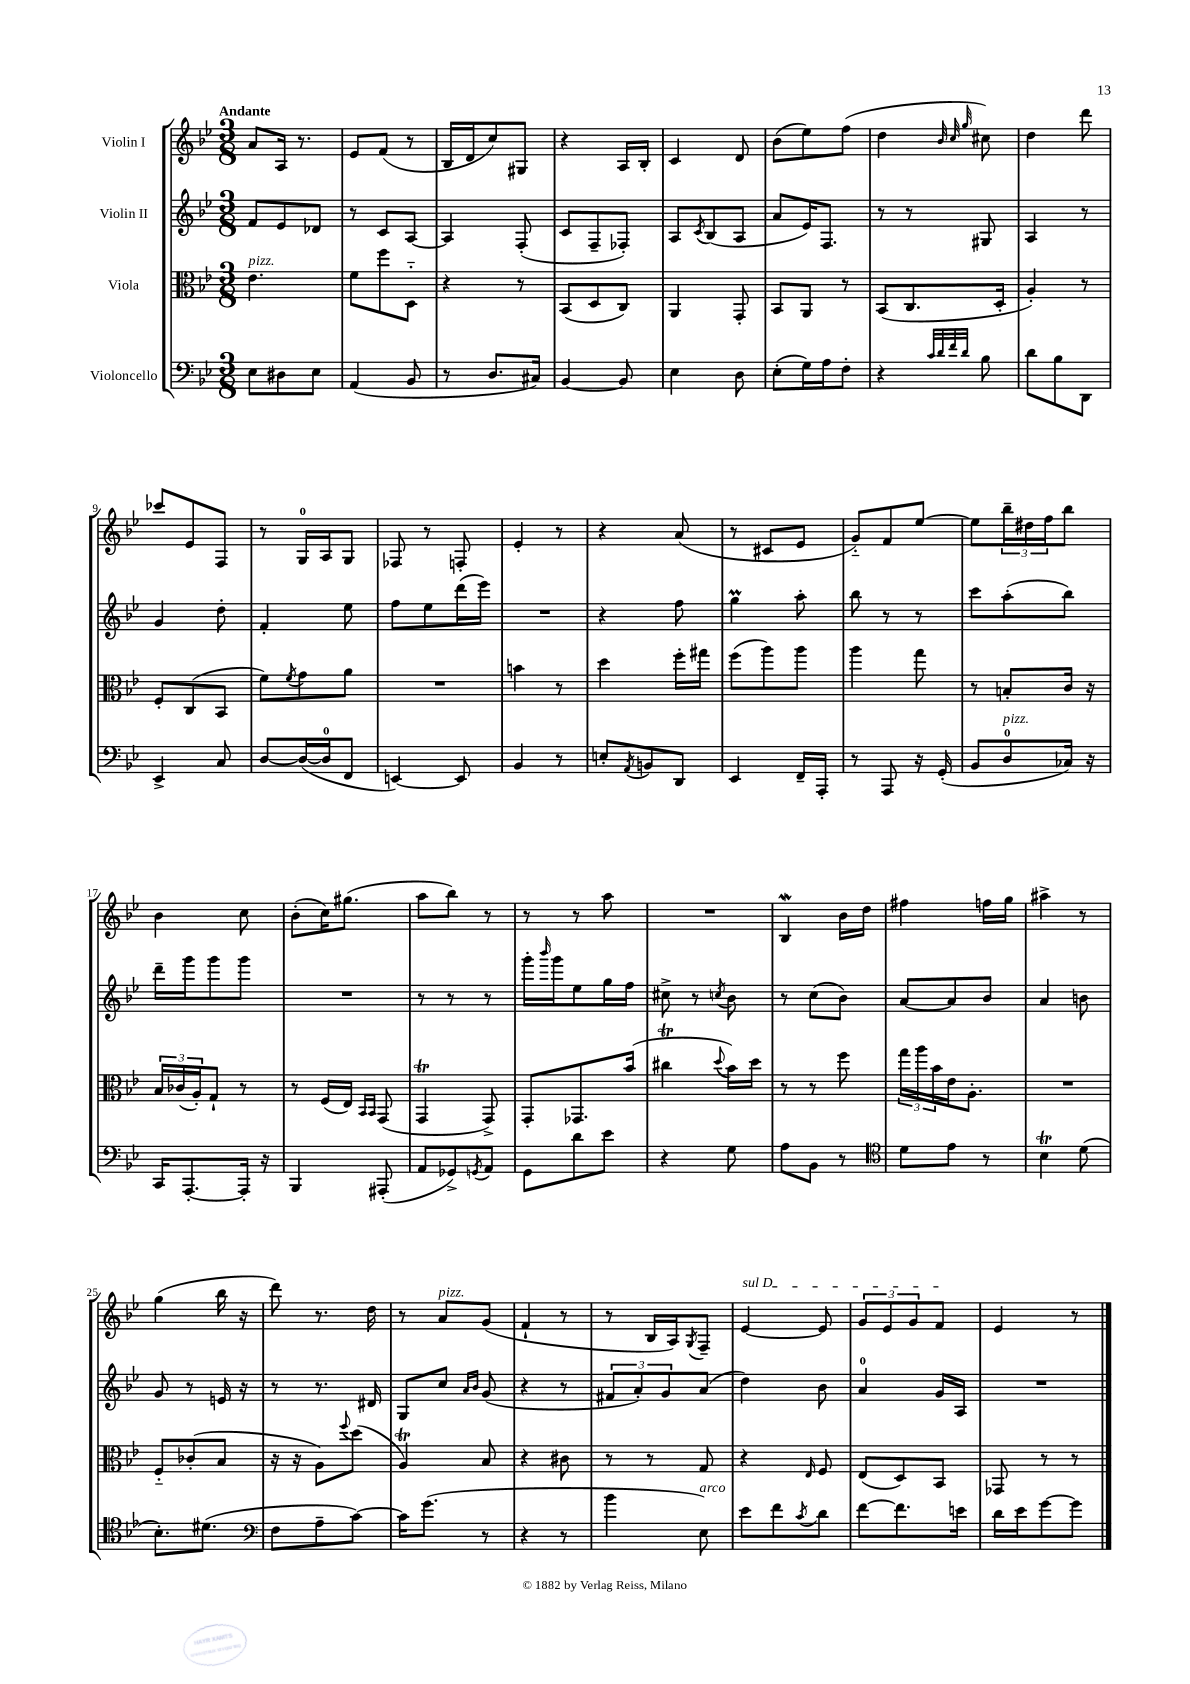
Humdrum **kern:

**kern	**kern	**kern	**kern
*part4	*part3	*part2	*part1
*staff4	*staff3	*staff2	*staff1
*I"Violoncello	*I"Viola	*I"Violin II	*I"Violin I
*clefF4	*clefC3	*clefG2	*clefG2
*k[b-e-]	*k[b-e-]	*k[b-e-]	*k[b-e-]
*M3/8	*M3/8	*M3/8	*M3/8
=1	=1	=1	=1
!	!	!	!LO:TX:a:B:t=Andante
!	!LO:TX:a:i:t=pizz.	!	!
8E-\L	4.e-\	8f/L	8a/L
8D#X\	.	8e-/	16A/Jk
.	.	.	8.r
8E-\J	.	8d-X/J	.
=2	=2	=2	=2
(4AA/	8f\L	8r	8e-/L
.	8ff\	8c/L	(8f/J
8BB-/	8D\J	[8A/J	8r
=3	=3	=3	=3
8r	4r	4A/]	16B-/LL
.	.	.	16d/J
8.D/L	.	.	8cc/)
.	8r	(8F'/	8G#X/J
16C#X/Jk)	.	.	.
=4	=4	=4	=4
[4BB-/	(8BB-/L	8c/L	4r
.	8D/	8F~/	.
8BB-/]	8C/J)	8F-X'/J)	16A/LL
.	.	.	16B-'/JJ
=5	=5	=5	=5
4E-\	4AA/	8A/L	4c/
.	.	8qc/	.
.	.	(8B-/	.
8D\	8GG'/	8A/J	8d/
=6	=6	=6	=6
(8E-'\L	8BB-/L	8a/L	(8b-\L
16G\L)	8AA/J	16e-/K)	8ee-\)
16A\J	.	8.F/J	.
8F'\J	8r	.	(8ff\J
=7	=7	=7	=7
4r	(8BB-/L	8r	4dd\
.	8.C/	8r	.
32qqc/LLL	.	.	.
32qqd/	.	.	32qqb-/
32qqf/	.	.	32qqcc/
32qqd/JJJ	.	.	32qqgg/
8B-\	.	8G#X/	8cc#X\)
.	16D'/Jk	.	.
=8	=8	=8	=8
8d\L	4A'/)	4A/	4dd\
8B-\	.	.	.
8DD\J	8r	8r	8ddd\
!!LO:LB:g=z
=9	=9	=9	=9
4EE-^/	8F'/L	4g/	8ccc-X/L
.	(8C/	.	8e-/
8C/	8BB-/J	8dd'\	8F/J
=10	=10	=10	=10
[8D/L	8f\L)	4f'/	8r
.	8qf/	.	.
(16D/L_	8g\	.	16G/LL
16D/J]	.	.	16A/J
8FF/J	8a\J	8ee-\	8G/J
=11	=11	=11	=11
[4EEn/)	4.r	8ff\L	8F-X/
.	.	8ee-\	8r
8EE/]	.	(16ddd\L	8Fn'/
.	.	16eee-\JJ)	.
=12	=12	=12	=12
4BB-/	4bn\	4.r	4e-'/
8r	8r	.	8r
=13	=13	=13	=13
8En'/L	4dd\	4r	4r
8qAA/	.	.	.
8BBn/	.	.	.
8DD/J	16ff'\LL	8ff\	(8a/
.	16gg#X\JJ	.	.
=14	=14	=14	=14
4EE-/	(8ff\L	4ggM\	8r
.	8aa\)	.	8c#X/L
16FF~/LL	8aa\J	8aa'\	8e-/J
16AAA'/JJ	.	.	.
=15	=15	=15	=15
8r	4aa\	8bb-\	8g/L)
8AAA/	.	8r	8f/
16r	8gg\	8r	[8ee-/J
(16GG'/	.	.	.
=16	=16	=16	=16
8BB-/L	8r	8ccc\L	8ee-\L]
!LO:TX:a:i:t=pizz.	!	!	!
8D/	8Bn'/L	(8aa'\	24bb-~\L
.	.	.	24dd#X\
.	.	.	24ff\J
16C-X/Jk)	16c/Jk	8bb-\J)	8bb-\J
16r	16r	.	.
!!LO:LB:g=z
=17	=17	=17	=17
16CC/KL	24B-/LL	16ddd~\LL	4b-\
.	(24c-X/	.	.
[8.AAA'/	.	16ggg\J	.
.	24A'/J)	.	.
.	8G`/J	8ggg\	.
16AAA'/Jk]	8r	8ggg\J	8cc\
16r	.	.	.
=18	=18	=18	=18
4BBB-/	8r	4.r	(8b-'\L
.	(16F/LL	.	16cc\K)
.	16E-/JJ)	.	(8.gg#X\J
.	16qqBB-/LL	.	.
.	16qqBB-/JJ	.	.
(8AAA#X'/	(8GG/	.	.
=19	=19	=19	=19
8AA/L	4GGT/	8r	8aa\L
8GG-X^/)	.	8r	8bb-\J)
8qGGn/	.	.	.
8AA/J	8GG^/)	8r	8r
=20	=20	=20	=20
8GG\L	8GG'/L	16ggg'\LL	8r
.	.	16qqbbb-/	.
.	.	16ggg\J	.
8d\	8.GG-X/	8ee-\	8r
8e-\J	.	16gg\L	8aa\
.	(16b-/Jk	16ff\JJ	.
=21	=21	=21	=21
4r	4cc#Xt\	8cc#X^\	4.r
.	.	8r	.
.	8qqdd/	8qccn/	.
8G\	16b-\LL)	8b-\	.
.	16dd\JJ	.	.
=22	=22	=22	=22
8A\L	8r	8r	4B-w/
8BB-\J	8r	(8cc\L	.
8r	8ff\	8b-\J)	16b-\LL
.	.	.	16dd\JJ
=23	=23	=23	=23
*clefC4	*	*	*
8d\L	24gg\LL	[8a/L	4ff#X\
.	24aa\	.	.
.	24b-\	.	.
8e-\J	16e-\J	8a/]	.
.	8.A'\J	.	.
8r	.	8b-/J	16ffn\LL
.	.	.	16gg\JJ
=24	=24	=24	=24
4B-T\	4.r	4a/	4aa#X^\
(8d\	.	8bn\	8r
!!LO:LB:g=z
=25	=25	=25	=25
8.B-'\L)	8F/L	8g/	(4gg\
.	(8c-X'/	8r	.
(8.d#X\J	.	.	.
.	8B-/J	16en/	16bb-\
.	.	16r	16r
=26	=26	=26	=26
*clefF4	*	*	*
8F\L	16r	8r	8ddd\)
.	16r	.	.
8A~\	8A\L)	8.r	8.r
.	8qqff/	.	.
[8c\J)	(8dd\J	.	.
.	.	16d#X/	16dd\
=27	=27	=27	=27
16c\KL]	4At/)	8G/L	8r
(8.g\J	.	.	.
!	!	!	!LO:TX:a:i:t=pizz.
.	.	8cc/J	8a/L
.	.	16qqa/LL	.
.	.	16qqb-/JJ	.
8r	8B-/	(8g/	(8g/J
=28	=28	=28	=28
4r	4r	4r	4f`/
8r	8c#X\	8r	8r
=29	=29	=29	=29
4b-\	8r	12f#X/L	8r
.	.	12a'/)	.
.	8r	.	16B-/LL
.	.	12g/	.
.	.	.	16A/J)
.	.	.	8qG/
!LO:TX:a:i:t=arco	!	!	!
8E-\)	8G/	(8a/J	8F~/J
=30	=30	=30	=30
!	!	!	!LO:TX:a:i:t=sul D
8e-\L	4r	4dd\)	[4e-/
8f\	.	.	.
8qc/	16qqE-/	.	.
8d\J	8F/	8b-\	8e-/]
=31	=31	=31	=31
[8f\L	(8E-/L	4a/	12g/L
.	.	.	12e-/
8.f\]	8D/)	.	.
.	.	.	12g/
.	8BB-/J	16g/LL	8f/J
16en\Jk	.	16A/JJ	.
=32	=32	=32	=32
16d\LL	8GG-X/	4.r	4e-/
16e-\J	.	.	.
[8g\	8r	.	.
8g\J]	8r	.	8r
==	==	==	==
*-	*-	*-	*-
